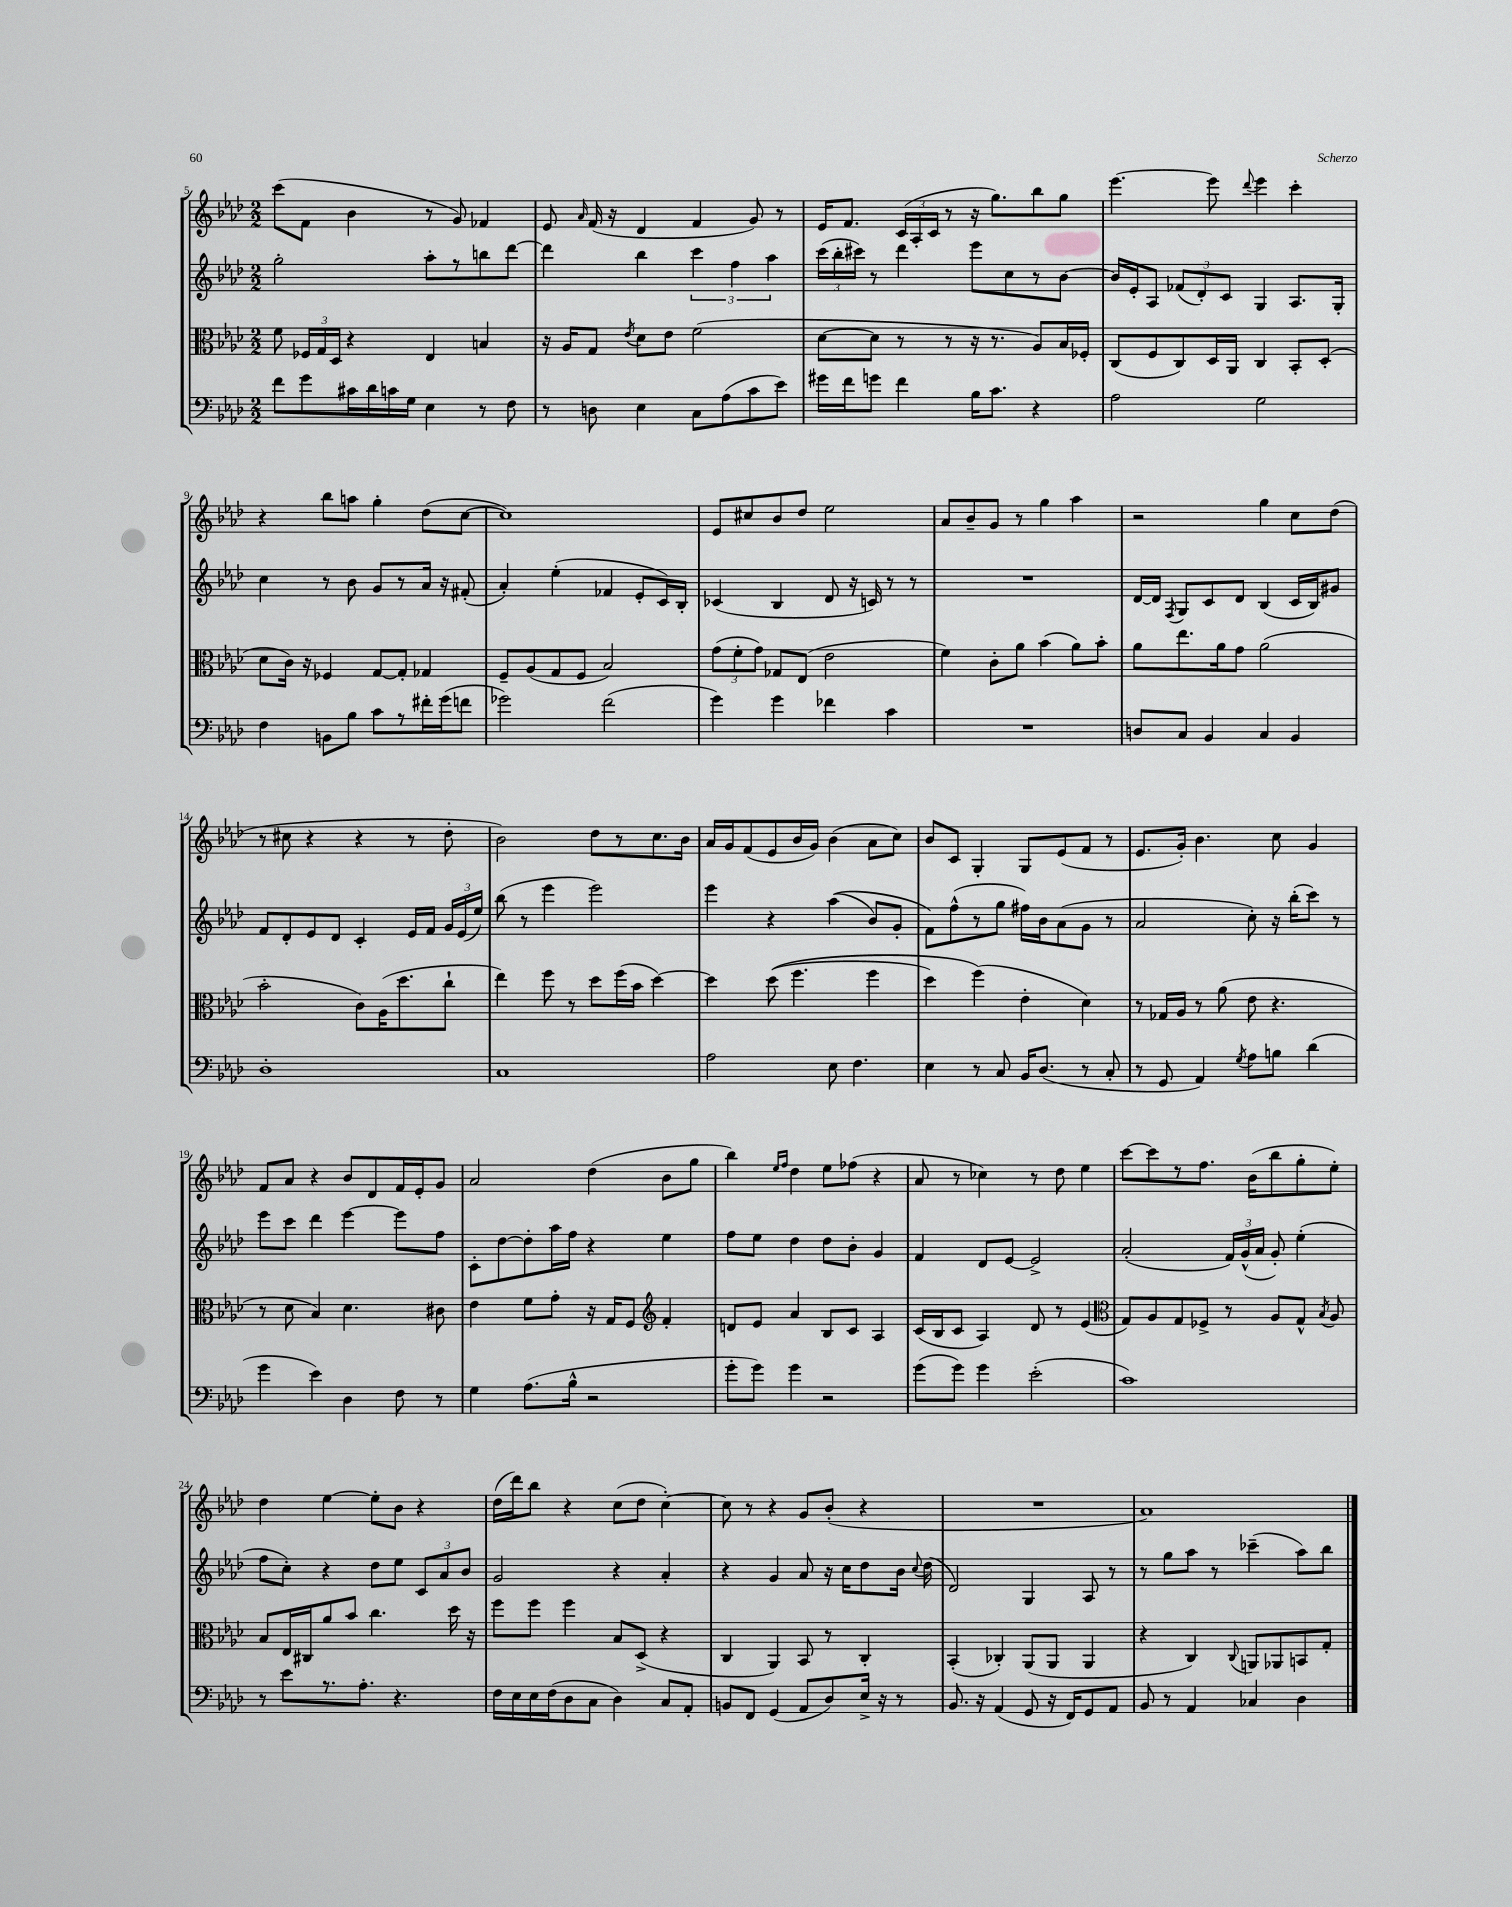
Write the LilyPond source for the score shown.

<<
\new StaffGroup <<
\new Staff = "s0" {
    \clef treble \key aes \major \numericTimeSignature \time 2/2
    \autoBeamOff c'''8[( f'8] bes'4 r8 g'8) fes'4 |
    ees'8 \grace { aes'16 } f'16( r16 des'4 f'4 g'8) r8 |
    ees'16[ f'8.] \tuplet 3/2 { c'16[( aes16-. c'16] } r8 r16 g''8.[) bes''8 g''8] |
    ees'''4.~ ees'''8 \appoggiatura { des'''8 } ees'''4 c'''4-. |
    r4 bes''8[ a''8] g''4-. des''8[( c''8]~ |
    c''1) |
    ees'8[ cis''8 bes'8 des''8] ees''2 |
    aes'8[ bes'8-- g'8] r8 g''4 aes''4 |
    r2 g''4 c''8[ des''8]( |
    r8 cis''8 r4 r4 r8 des''8-. |
    bes'2) des''8[ r8 c''8. bes'16] |
    aes'16[ g'16 f'8( ees'8 bes'16 g'16]) bes'4( aes'8[ c''8]) |
    bes'8[ c'8] g4-. g8[ ees'8( f'8] r8 |
    ees'8.[ g'16]-.) bes'4. c''8 g'4 |
    f'8[ aes'8] r4 bes'8[ des'8 f'16 ees'16-. g'8] |
    aes'2 des''4( bes'8[ g''8] |
    bes''4) \grace { ees''16[ f''16] } des''4 ees''8[ fes''8]( r4 |
    aes'8 r8 ces''4) r8 des''8 ees''4 |
    c'''8[~ c'''8 r8 f''8.] bes'16[( bes''8 g''8-. ees''8]-.) |
    des''4 ees''4~ ees''8[-. bes'8] r4 |
    des''16[( des'''16) bes''8] r4 c''8[( des''8] c''4~-.) |
    c''8 r8 r4 g'8[ bes'8]-.( r4 |
    R1 |
    aes'1) \bar "|." |
}
\new Staff = "s1" {
    \clef treble \key aes \major \numericTimeSignature \time 2/2
    \autoBeamOff g''2-. aes''8[-. r8 b''8 des'''8]~ |
    des'''4 bes''4 \tuplet 3/2 { c'''4 f''4 aes''4 } |
    \tuplet 3/2 { c'''16[( bes''16-. cis'''16]) } r8 des'''4 ees'''8[ c''8 r8 bes'8]~ |
    bes'16[ ees'16-. aes8] \tuplet 3/2 { fes'8[( des'8-.) c'8] } g4 aes8.[ g16]-. |
    c''4 r8 bes'8 g'8[ r8 aes'16] r16 fis'8-.( |
    aes'4-.) ees''4-.( fes'4 ees'8[-. c'16) bes16]-. |
    ces'4( bes4 des'8 r16 c'16) r8 r8 |
    R1 |
    des'16[~ des'16] \acciaccatura { f8 } g8[ c'8 des'8] bes4( c'16[ bes16) gis'8] |
    f'8[ des'8-. ees'8 des'8] c'4-. ees'16[ f'16] \tuplet 3/2 { g'16[ ees'16( ees''16]) } |
    bes''8( r8 ees'''4 ees'''2) |
    ees'''4 r4 aes''4(\( bes'8[) g'8]-. |
    f'8[\) f''8-^( r8 g''8] fis''16[) bes'16 aes'8( g'8] r8 |
    aes'2 c''8-.) r16 bes''16[-.( c'''8]) r8 |
    ees'''8[ c'''8] des'''4 ees'''4~ ees'''8[ f''8] |
    c'8[-. des''8~ des''8-. aes''16 f''16] r4 ees''4 |
    f''8[ ees''8] des''4 des''8[ bes'8]-. g'4 |
    f'4 des'8[ ees'8]~ ees'2-> |
    aes'2-.( \tuplet 3/2 { f'16[) g'16-^( aes'16] } g'8-.) ees''4-.( |
    f''8[ c''8]-.) r4 des''8[ ees''8] \tuplet 3/2 { c'8[ aes'8 bes'8] } |
    g'2 r4 aes'4-. |
    r4 g'4 aes'8 r16 c''16[ des''8 bes'16] \appoggiatura { c''8 } des''16( |
    des'2) g4 aes8 r8 |
    r8 g''8[ aes''8] r8 ces'''4--( aes''8[) bes''8] \bar "|." |
}
\new Staff = "s2" {
    \clef alto \key aes \major \numericTimeSignature \time 2/2
    \autoBeamOff f'8 \tuplet 3/2 { fes16[ g16 des16] } r4 ees4 b4 |
    r16 aes16[ g8] \acciaccatura { ees'8 } des'8[ ees'8] f'2( |
    des'8[~ des'8] r8 r8 r16 r8. aes8[) bes16 fes16]-. |
    c8[( f8 c8) des16 aes,16] c4 bes,8[-. des8]-.( |
    des'8[ c'16]) r16 fes4 g8[~ g8]-. ges4 |
    f8[-- aes8( g8 f8] bes2) |
    \tuplet 3/2 { g'8[( f'8-. g'8]) } ges8[ ees8]( ees'2 |
    f'4) c'8[-. aes'8] bes'4( aes'8[) bes'8]-. |
    aes'8[ ees''8. aes'16 g'8] aes'2( |
    bes'2-. c'8[) aes16( des''8. c''8]-! |
    ees''4) f''8 r8 des''8[ f''16( bes'16] des''4~) |
    des''4 des''8(\( f''4. f''4 |
    des''4) f''4(\) ees'4-. des'4) |
    r8 ges16[ aes16] r8 aes'8( ees'8 r4. |
    r8 des'8 bes4) des'4. cis'8 |
    ees'4 f'8[ g'8]-. r16 g16[ f8] \clef treble f'4-. |
    d'8[ ees'8] aes'4 bes8[ c'8] aes4 |
    c'16[( bes16 c'8] aes4) des'8 r8 ees'4( |
    \clef alto g8[) aes8 g8 fes8]-> r8 aes8[ g8]-^ \acciaccatura { bes8 } aes8 |
    bes8[ ees16 cis16 aes'8 bes'8] c''4. des''16 r16 |
    f''8[ f''8] f''4 bes8[ des8]->( r4 |
    c4 aes,4) bes,8 r8 c4-. |
    bes,4-.( ces4-.) aes,8[( aes,8] aes,4 |
    r4 c4) \appoggiatura { c8 } a,8[ aes,8 b,8 g8]-. \bar "|." |
}
\new Staff = "s3" {
    \clef bass \key aes \major \numericTimeSignature \time 2/2
    \autoBeamOff f'8[ g'8 cis'16 des'16 c'16 g16] ees4 r8 f8 |
    r8 d8 ees4 c8[ aes8( c'8 ees'8]) |
    gis'16[ f'16 g'8] f'4 bes16[ c'8.] r4 |
    aes2 g2 |
    f4 b,8[ bes8] c'8[ r8 fis'16-. g'16( f'8] |
    ges'2) f'2( |
    g'4) g'4 fes'4 c'4 |
    R1 |
    d8[ c8] bes,4 c4 bes,4 |
    des1-. |
    c1 |
    aes2 ees8 f4. |
    ees4 r8 c8 bes,16[ des8.]( r8 c8-. |
    r8 g,8 aes,4) \acciaccatura { g8 } aes8[ b8] des'4( |
    g'4 ees'4) des4 f8 r8 |
    g4 aes8.[( bes16]-^ r2 |
    g'8[-. g'8]) g'4 r2 |
    g'8[( g'8]) g'4 ees'2-.( |
    c'1) |
    r8 ees'8[ r8. aes8.]-. r4. |
    f16[ ees16 ees16 f16( des8 c8] des4) c8[ aes,8]-. |
    b,8[ f,8] g,4( aes,8[ des8) ees16]-> r16 r8 |
    bes,8. r16 aes,4( g,8 r16 f,16[) g,8 aes,8] |
    bes,8 r8 aes,4 ces4 des4 \bar "|." |
}
>>
>>
\layout { \context { \Score currentBarNumber = #5 } }
